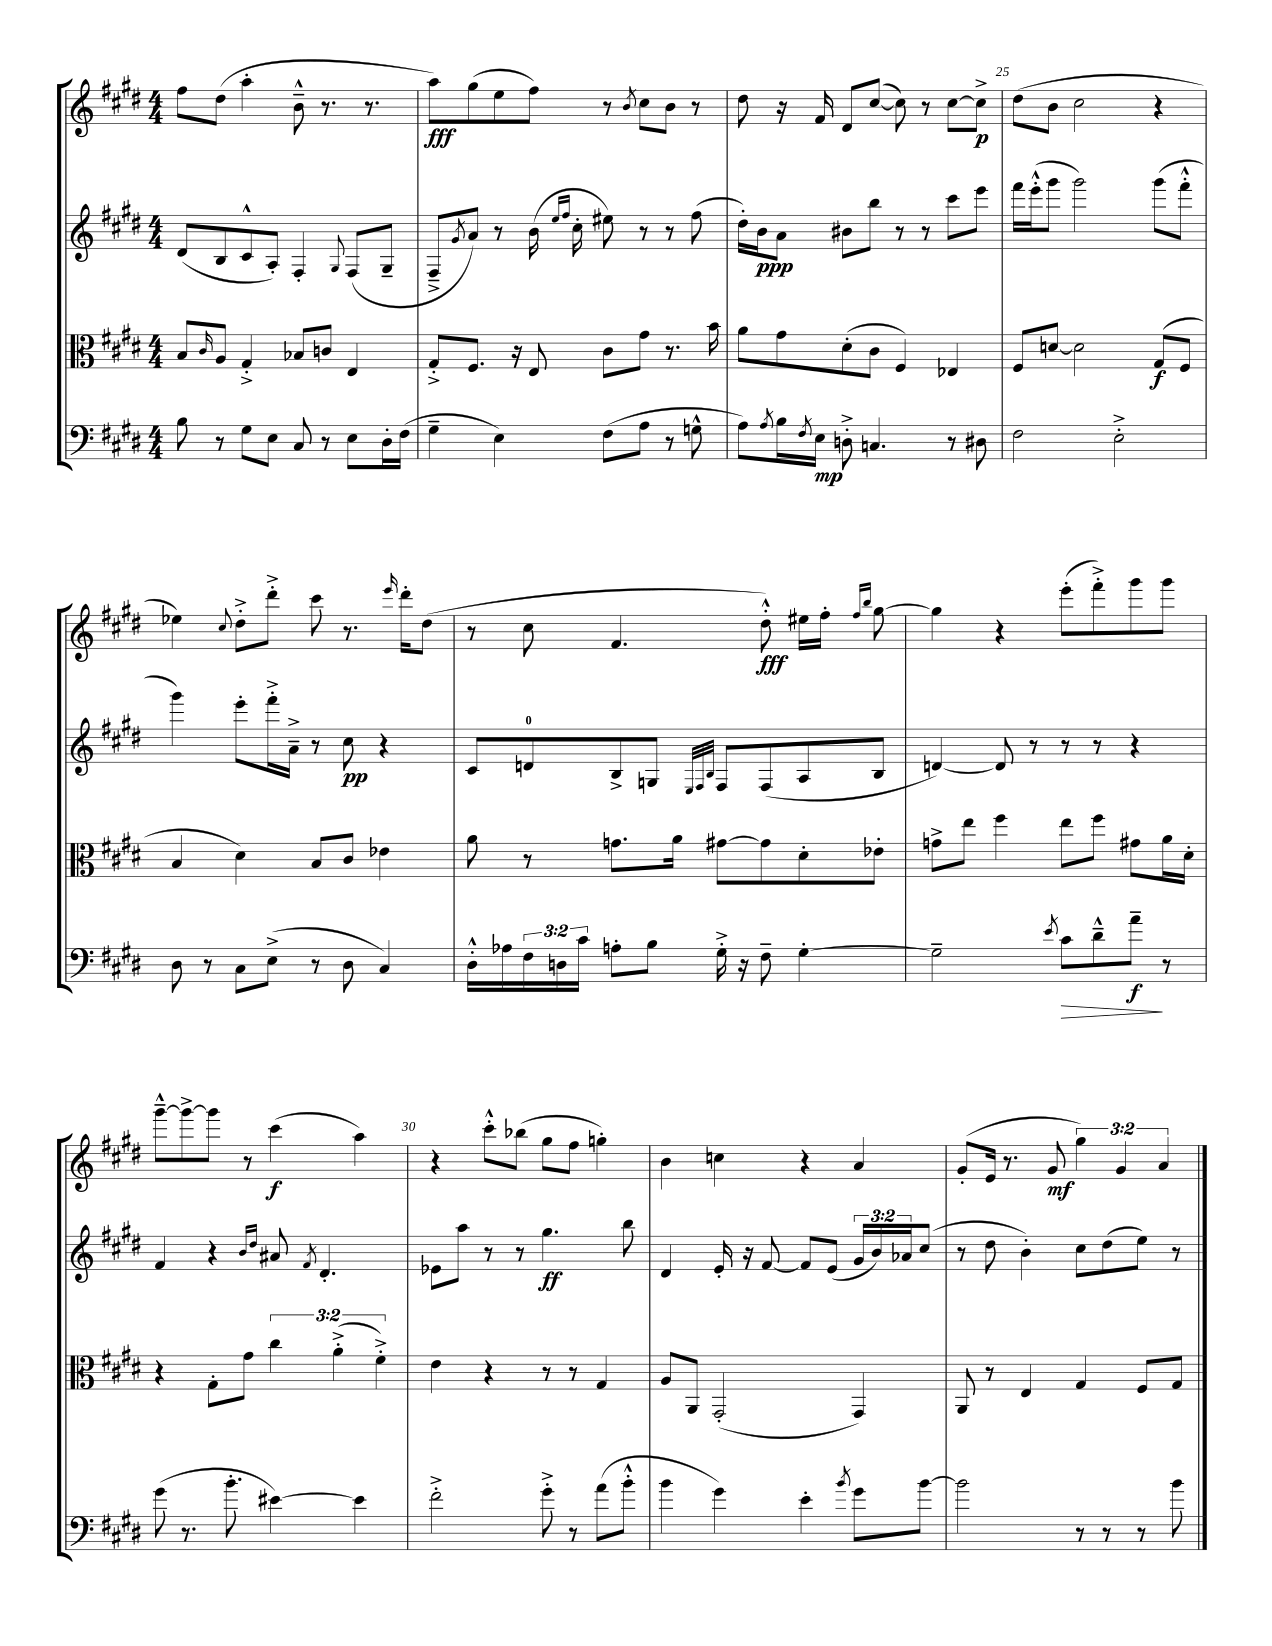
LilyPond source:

<<
\new StaffGroup <<
\new Staff = "s0" {
    \clef treble \key e \major \numericTimeSignature \time 4/4 \override Staff.TupletNumber.text = #tuplet-number::calc-fraction-text
    fis''8 dis''8( a''4-. b'8---^ r8. r8. |
    a''8\fff) gis''8( e''8 fis''8) r8 \acciaccatura { b'8 } cis''8 b'8 r8 |
    dis''8 r16 fis'16 dis'8 cis''8~( cis''8) r8 cis''8~ cis''8->\p |
    dis''8( b'8 cis''2 r4 |
    ees''4) \appoggiatura { cis''8 } dis''8-.-> dis'''8-.-> cis'''8 r8. \grace { e'''16 } dis'''16-. dis''8( |
    r8 cis''8 fis'4. dis''8-.-^\fff) eis''16 fis''16-. \grace { fis''16 b''16 } gis''8~ |
    gis''4 r4 e'''8-.( fis'''8-.->) gis'''8 gis'''8 |
    gis'''8~---^ gis'''8~-> gis'''8 r8 cis'''4\f( a''4) |
    r4 cis'''8-.-^ bes''8( gis''8 fis''8 g''4-.) |
    b'4 c''4 r4 a'4 |
    gis'8-.( e'16 r8. gis'8\mf \tuplet 3/2 { gis''4) gis'4 a'4 } \bar "|." |
}
\new Staff = "s1" {
    \clef treble \key e \major \numericTimeSignature \time 4/4 \override Staff.TupletNumber.text = #tuplet-number::calc-fraction-text
    dis'8( b8 cis'8-^ a8-.) fis4-. \appoggiatura { gis8 } fis8( gis8-- |
    fis8---> \acciaccatura { gis'8 } a'8) r8 b'16( \grace { e''16 fis''16 } cis''16-. eis''8) r8 r8 fis''8( |
    dis''16-.) b'16\ppp a'8 bis'8 b''8 r8 r8 cis'''8 e'''8 |
    fis'''16 e'''16-.-^( gis'''8 gis'''2) gis'''8( fis'''8-.-^ |
    gis'''4) e'''8-. fis'''16-.-> a'16---> r8 cis''8\pp r4 |
    cis'8 d'8-0 b8-> g8 \grace { e32 fis32 b32 } fis8 fis8( a8 b8 |
    d'4~) d'8 r8 r8 r8 r4 |
    fis'4 r4 \grace { b'16 dis''16 } ais'8 \acciaccatura { fis'8 } dis'4.-. |
    ees'8 a''8 r8 r8 gis''4.\ff b''8 |
    dis'4 e'16-. r16 fis'8~ fis'8 e'8( \tuplet 3/2 { gis'16 b'16) aes'16 } cis''8( |
    r8 dis''8 b'4-.) cis''8 dis''8( e''8) r8 \bar "|." |
}
\new Staff = "s2" {
    \clef alto \key e \major \numericTimeSignature \time 4/4 \override Staff.TupletNumber.text = #tuplet-number::calc-fraction-text
    b8 \grace { cis'16 } a8 gis4-.-> bes8 c'8 e4 |
    gis8-.-> fis8. r16 e8 cis'8 gis'8 r8. b'16 |
    a'8 gis'8 dis'8-.( cis'8 fis4) ees4 |
    fis8 d'8~ d'2 gis8\f( fis8 |
    b4 dis'4) b8 cis'8 ees'4 |
    a'8 r8 g'8. a'16 gis'8~ gis'8 dis'8-. ees'8-. |
    g'8-> e''8 fis''4 e''8 fis''8 gis'8 a'16 dis'16-. |
    r4 gis8-. gis'8 \tuplet 3/2 { cis''4 a'4-.->( fis'4-.->) } |
    e'4 r4 r8 r8 gis4 |
    a8 a,8 gis,2-.( gis,4) |
    a,8 r8 e4 gis4 fis8 gis8 \bar "|." |
}
\new Staff = "s3" {
    \clef bass \key e \major \numericTimeSignature \time 4/4 \override Staff.TupletNumber.text = #tuplet-number::calc-fraction-text
    b8 r8 gis8 e8 cis8 r8 e8 dis16-. fis16( |
    gis4-- e4) fis8( a8 r8 g8-^ |
    a8) \acciaccatura { a8 } b16 \acciaccatura { fis8 } e16\mp d8-.-> c4. r8 dis8 |
    fis2 e2-.-> |
    dis8 r8 cis8 e8->( r8 dis8 cis4) |
    dis16-.-^ aes16 \tuplet 3/2 { fis16 d16 cis'16 } a8-. b8 gis16-.-> r16 fis8-- gis4~-. |
    gis2-- \acciaccatura { e'8 } cis'8\> dis'8---^ a'8--\f\! r8 |
    gis'8( r8. b'8.-. eis'4~) eis'4 |
    fis'2-.-> gis'8-.-> r8 a'8( b'8-.-^ |
    b'4 gis'4) e'4-. \acciaccatura { b'8 } gis'8 b'8~ |
    b'2 r8 r8 r8 b'8 \bar "|." |
}
>>
>>
\layout { \context { \Score currentBarNumber = #22 \override BarNumber.break-visibility = ##(#f #t #t) barNumberVisibility = #(every-nth-bar-number-visible 5) } }
